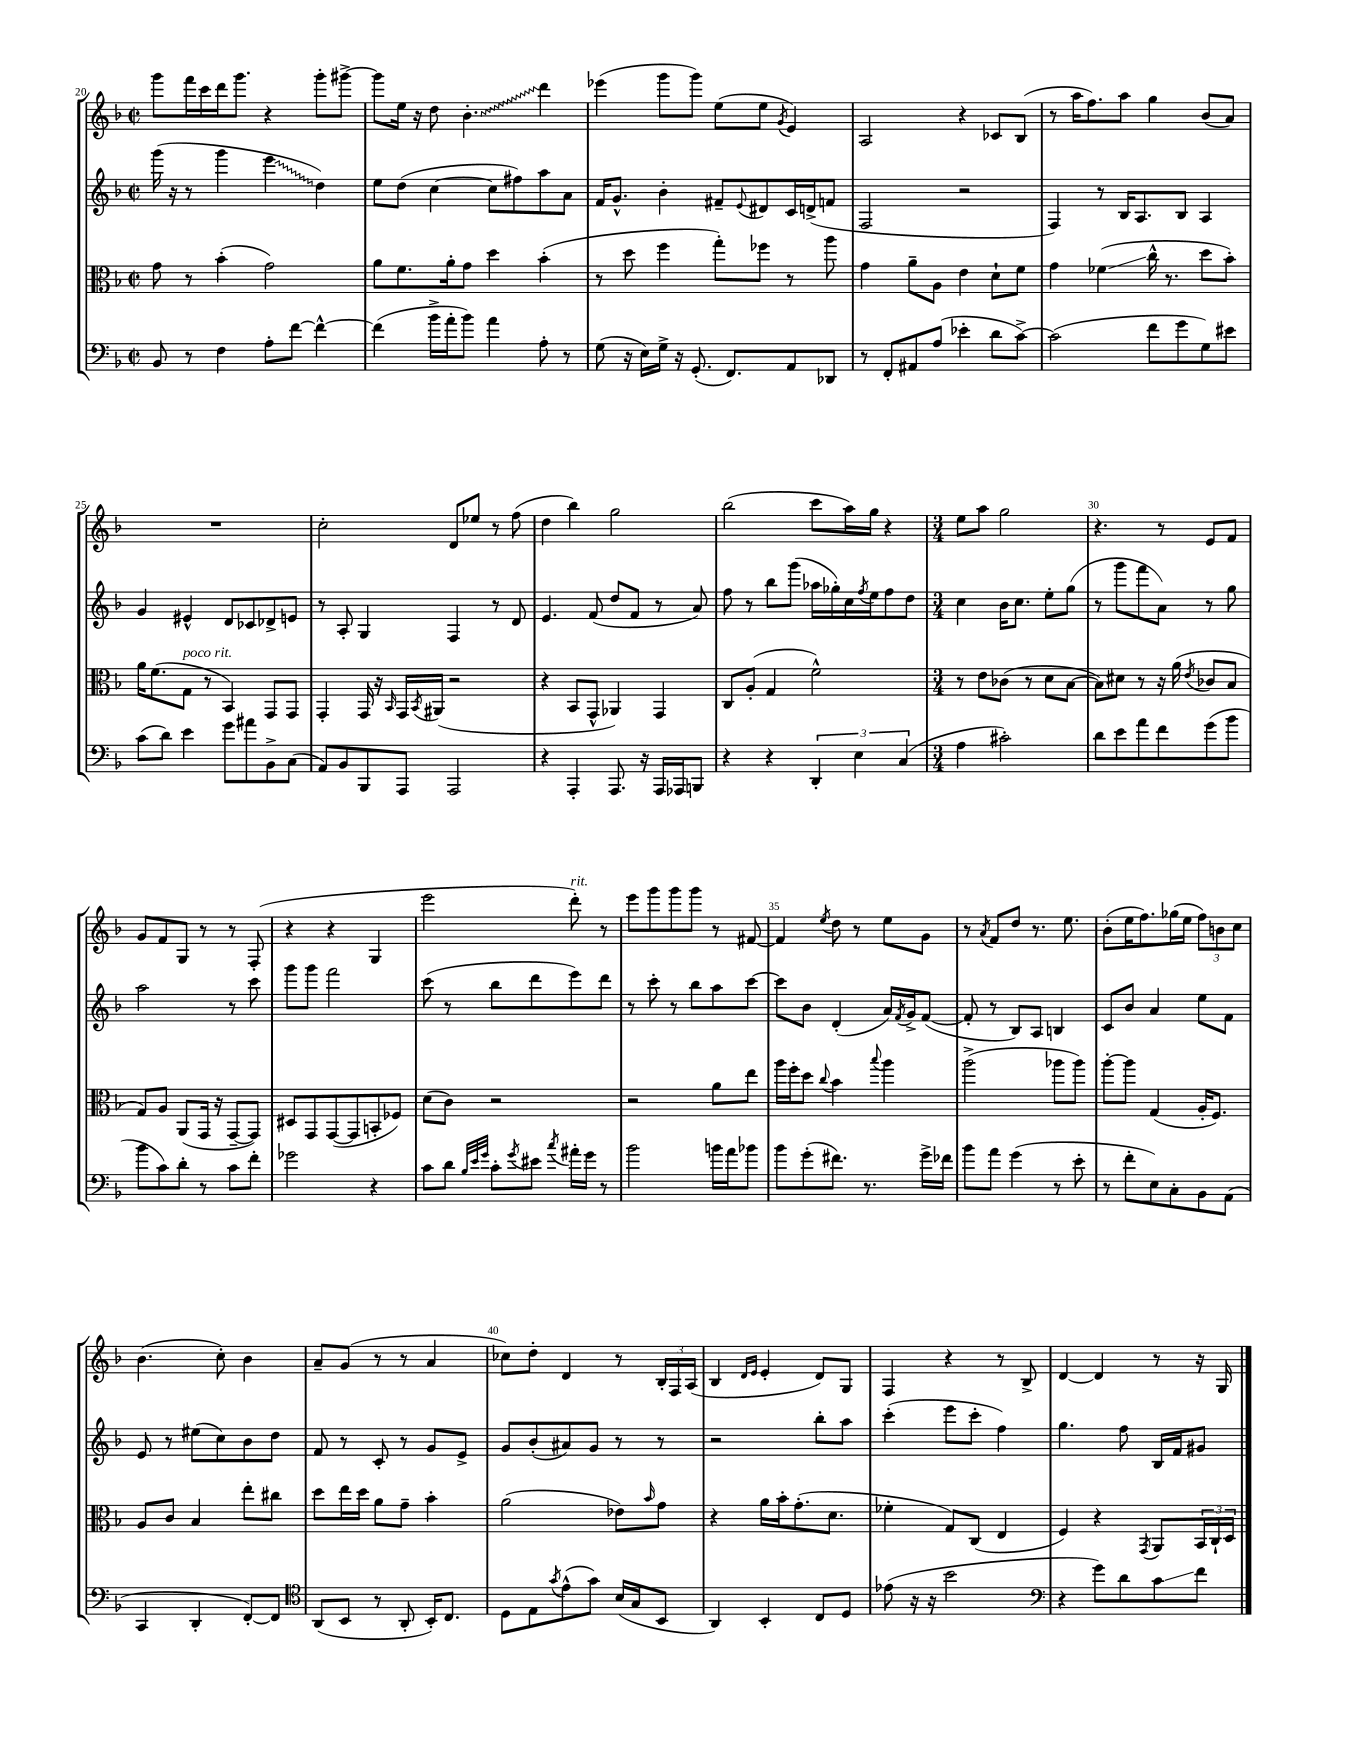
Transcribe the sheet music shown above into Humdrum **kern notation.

**kern	**kern	**kern	**kern
*staff4	*staff3	*staff2	*staff1
*clefF4	*clefC3	*clefG2	*clefG2
*k[b-]	*k[b-]	*k[b-]	*k[b-]
*M2/2	*M2/2	*M2/2	*M2/2
*met(c|)	*met(c|)	*met(c|)	*met(c|)
8BB-	8g	(16ggg	8ggg
.	.	16r	.
8r	8r	8r	16fff
.	.	.	16ccc
4F	(4b-'	4ggg	16ddd
.	.	.	8.ggg
8A'	2g)	4eee	4r
[8f	.	.	.
4f^^_	.	4dd)	8ggg'
.	.	.	[8ggg#^
=	=	=	=
(4f]	8a	8ee	8ggg#]
.	8.f	(8dd	16ee
.	.	.	16r
16b-^	.	[4cc	8dd
16a'	16a'	.	.
8b-)	8g	.	4.b-'
4a	4dd	8cc]	.
.	.	8ff#)	.
8A'	(4b-'	8aa	4ddd
8r	.	8a	.
=	=	=	=
(8G	8r	16f	(4eee-
.	.	8.g^^	.
16r	8dd	.	.
16E)	.	.	.
16G^	4ff	4b-'	8ggg
16r	.	.	.
(8.GG'	.	.	8ggg)
.	8gg')	8f#~	(8ee
8.FF)	.	.	.
.	.	8qqe	.
.	8ff-	8d#	8ee
.	.	.	8qg
8AA	8r	16c	4e)
.	.	(16d^	.
8DD-	8aa	8f	.
=	=	=	=
8r	4g	2F	2A
8FF'	.	.	.
8AA#	8a~	.	.
(8A	8A	.	.
4e-'	4e	2r	4r
8d	8d`	.	8c-
[8c^)	8f	.	(8B-
=	=	=	=
(2c]	4g	4F)	8r
.	.	.	16aa
.	.	.	8.ff)
.	(4f-	8r	.
.	.	16B-	8aa
.	.	8.A	.
8f	16cc^^	.	4gg
.	8.r	.	.
8g	.	8B-	.
8G)	8dd	4A	(8b-
8e#	8b-')	.	8a)
=	=	=	=
(8c	16a	4g	1r
.	(8.f	.	.
8d)	.	.	.
4e	8G	4e#^^	.
.	8r	.	.
8g	4BB-)	8d	.
8a#	.	8c-	.
8BB-^	8GG	8d-^	.
(8C	8GG	8e	.
=	=	=	=
8AA)	4GG'	8r	2cc'
8BB-	.	8A'	.
8BBB-	16GG	4G	.
.	16r	.	.
.	16qqBB-	.	.
8AAA	16GG	.	.
.	8qBB-	.	.
.	(16AA#	.	.
2AAA	2r	4F	8d
.	.	.	8ee-
.	.	8r	8r
.	.	8d	(8ff
=	=	=	=
4r	4r	4.e	4dd
4AAA'	8BB-	.	4bb-)
.	8GG^^	(8f	.
8.AAA	4AA-)	8dd	2gg
.	.	8f	.
16r	.	.	.
16AAA	4GG	8r	.
16AAA-	.	.	.
8BBB	.	8a)	.
=	=	=	=
4r	8C	8ff	(2bb-
.	(8A'	8r	.
4r	4G	8bb-	.
.	.	(8ggg	.
6DD'	2f^^)	16aa-	8ccc
.	.	16gg-')	.
.	.	16cc	16aa)
6E	.	.	.
.	.	8qff	.
.	.	16ee	16gg
.	.	8ff	4r
(6C	.	.	.
.	.	8dd	.
=	=	=	=
*M3/4	*M3/4	*M3/4	*M3/4
4A	8r	4cc	8ee
.	8e	.	8aa
2c#')	(8c-	16b-	2gg
.	.	8.cc	.
.	8r	.	.
.	8d	8ee'	.
.	[8B-	(8gg	.
=	=	=	=
8d	8B-])	8r	4.r
8e	8d#	8ggg	.
8a	8r	8fff	.
8f	16r	8a)	8r
.	(16a	.	.
.	8qe	.	.
(8g	8c-	8r	8e
8b-	8B-	8gg	8f
=	=	=	=
8b-	8G)	2aa	8g
8c)	8A	.	8f
8d'	(8AA	.	8G
8r	16GG	.	8r
.	16r	.	.
8c	[8GG~	8r	8r
8f'	8GG])	8ccc	(8F'
=	=	=	=
2g-	8D#	8ggg	4r
.	8GG	8ggg	.
.	([8GG	2fff	4r
.	8GG]	.	.
4r	8BB'	.	4G
.	8F-)	.	.
=	=	=	=
8c	(8d	(8ccc	2eee
8d	8c)	8r	.
32qqB-	.	.	.
32qqe	.	.	.
32qqg	.	.	.
8c'	2r	8bb-	.
8qg	.	.	.
8e#	.	8ddd	.
8qcc	.	.	.
16a#'	.	8eee)	8ddd')
16g	.	.	.
8r	.	8ddd	8r
=	=	=	=
2b-	2r	8r	8eee
.	.	8ccc'	8ggg
.	.	8r	8ggg
.	.	8bb-	8ggg
16b	8a	8aa	8r
16a	.	.	.
8b-	8ee	[8ccc	[8f#
=	=	=	=
8b-	16aa	8ccc]	4f#]
.	16ff'	.	.
(8g'	8dd	8b-	.
.	8qqcc	.	8qee
8.f#)	4b-	(4d'	8dd
.	.	.	8r
8.r	.	.	.
.	8qqbb-	.	.
.	4aa	16a)	8ee
.	.	8qf	.
.	.	16g^	.
16g^	.	([8f	8g
16f-	.	.	.
=	=	=	=
8b-	(2aa^	8f']	8r
.	.	.	8qa
8a	.	8r	8f
(4g	.	8B-)	8dd
.	.	8A	8.r
8r	8aa-	4B	.
.	.	.	8.ee
8e'	8aa-)	.	.
=	=	=	=
8r	[8aa'	8c	(8b-'
8f'	8aa]	8b-	16ee
.	.	.	8.ff)
8E)	(4G	4a	.
8C'	.	.	(16gg-
.	.	.	16ee
8BB-	16A'	8ee	12ff)
.	8.F)	.	.
.	.	.	12b
(8AA	.	8f	.
.	.	.	12cc
=	=	=	=
4CC	8A	8e	(4.b-
.	8c	8r	.
4DD'	4B-	(8ee#	.
.	.	8cc)	8cc')
[8FF')	8ee'	8b-	4b-
8FF]	8cc#	8dd	.
=	=	=	=
*clefC4	*	*	*
(8AA	8dd	8f	8a~
8BB-	16ee	8r	(8g
.	16dd	.	.
8r	8a	8c'	8r
8AA'	8g~	8r	8r
16BB-')	4b-'	8g	4a
8.C	.	.	.
.	.	8e^	.
=	=	=	=
8D	(2a	8g	8cc-)
8E	.	(8b-'	8dd'
8qg	.	.	.
(8e^^	.	8a#)	4d
8g)	.	8g	.
(16B-	8e-)	8r	8r
16G	.	.	.
.	16qqb-	.	.
8BB-	8g	8r	24B-'
.	.	.	24F
.	.	.	(24A
=	=	=	=
4AA)	4r	2r	4B-
.	.	.	16qqd
.	.	.	16qqe
4BB-'	16a	.	4e'
.	16b-'	.	.
.	(8.g'	.	.
8C	.	8bb-'	8d)
.	8.d	.	.
8D	.	8aa	8G
=	=	=	=
(8e-	4f-'	(4ccc'	4F
16r	.	.	.
16r	.	.	.
2b-	8G)	8eee	4r
.	(8C	8ccc'	.
.	4E	4ff)	8r
.	.	.	8B-^
=	=	=	=
*clefF4	*	*	*
4r	4F)	4.gg	[4d
8g)	4r	.	4d]
8d	.	8ff	.
.	8qGG	.	.
8c	8AA	16B-	8r
.	.	16f	.
8f	24BB-	8g#	16r
.	24C`	.	.
.	.	.	16G
.	24D	.	.
==	==	==	==
*-	*-	*-	*-
